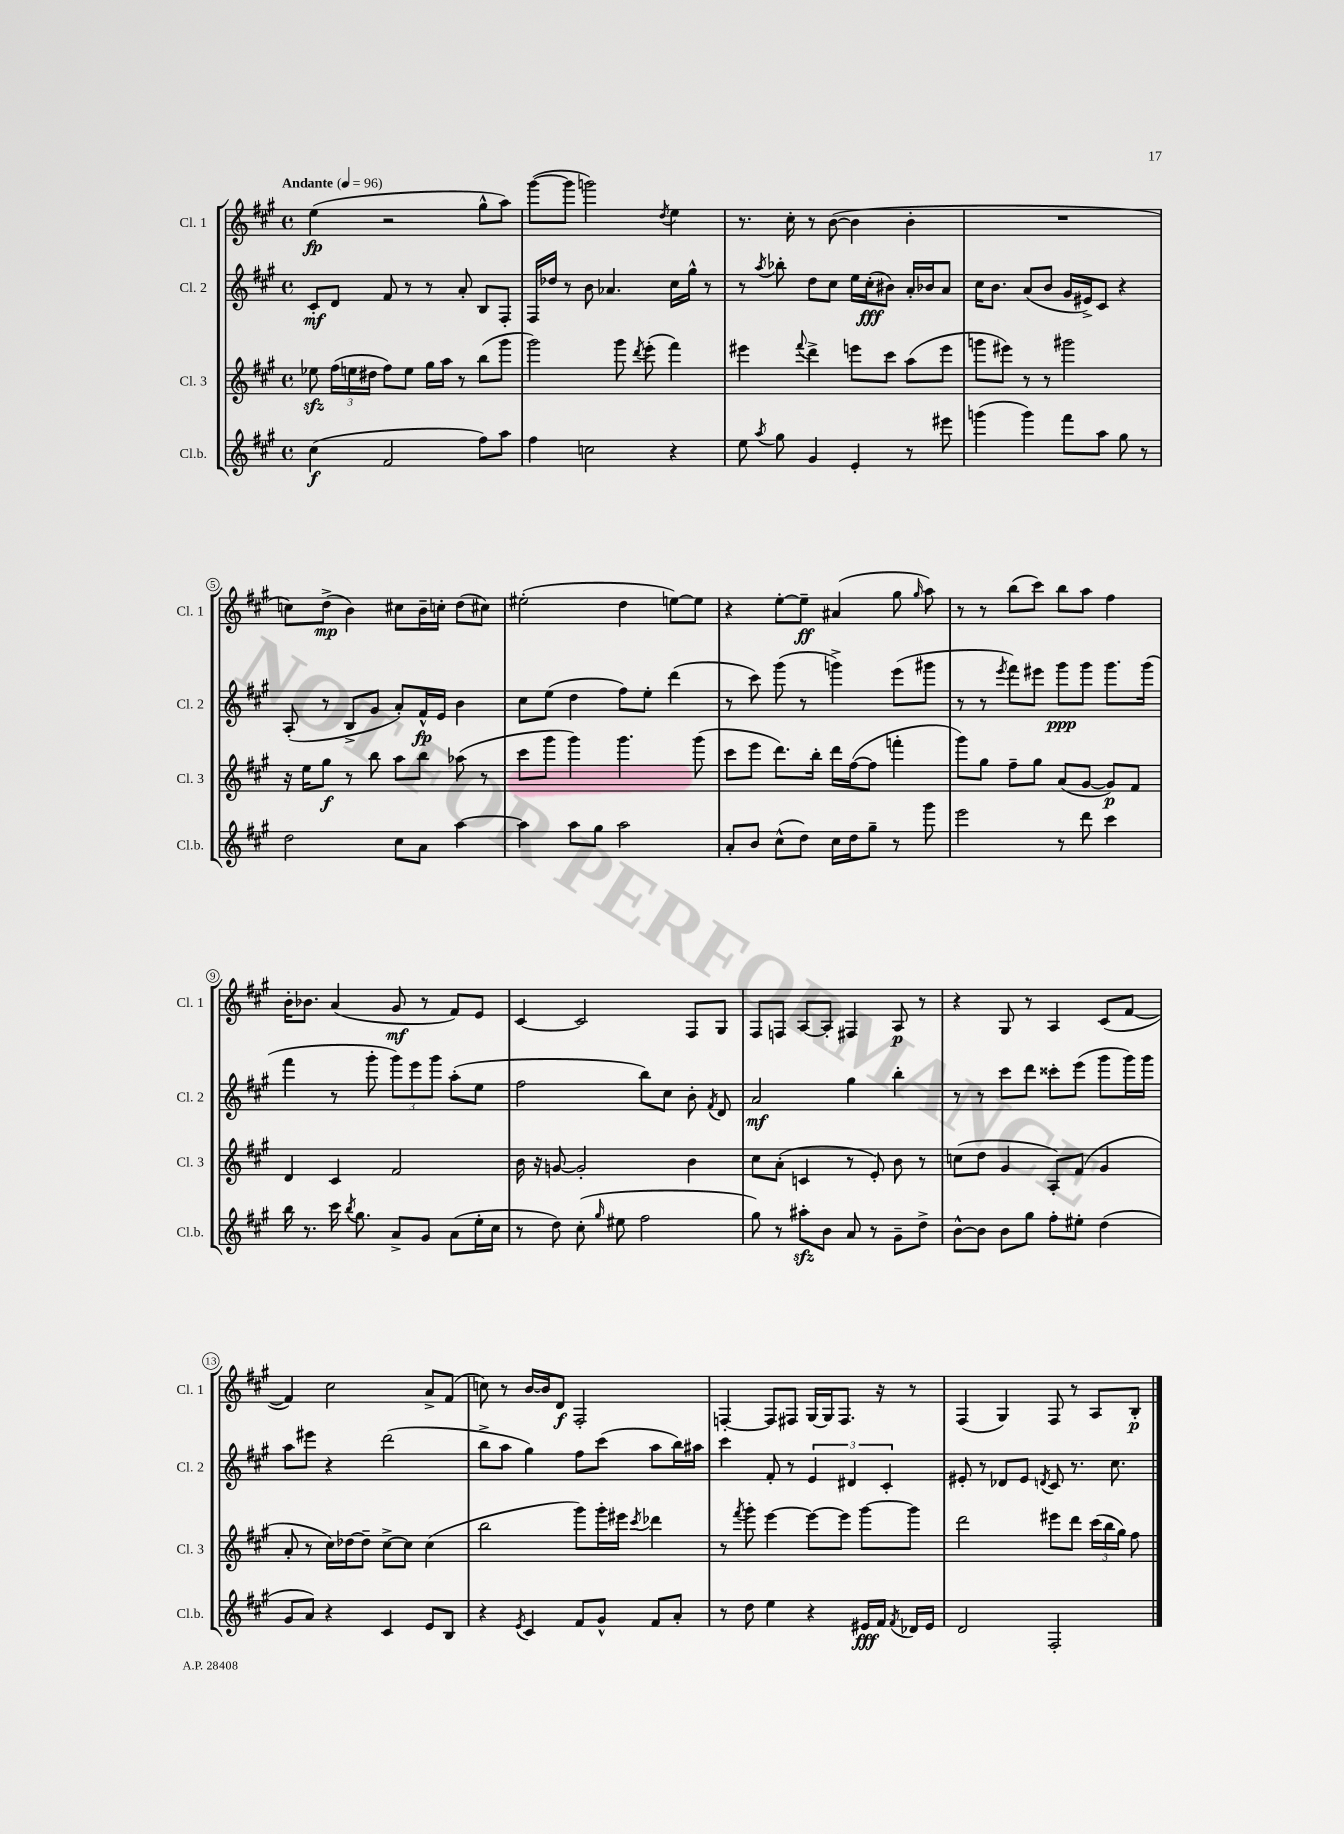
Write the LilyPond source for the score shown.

<<
\new StaffGroup <<
\new Staff = "s0" \with { instrumentName = "Cl. 1" shortInstrumentName = "Cl. 1" } {
    \clef treble \key a \major \defaultTimeSignature \time 4/4 \tempo "Andante" 4 = 96
    \autoBeamOff e''4\fp( r2 gis''8[-^ a''8]) |
    gis'''8[~( gis'''8] g'''2) \acciaccatura { d''8 } e''4 |
    r8. cis''16-. r8 b'8~( b'4 b'4-. |
    R1 |
    c''8[) d''8]->\mp( b'4) cis''8[ b'16-- c''16]-. d''8[( cis''8]) |
    eis''2-.( d''4 e''8[~) e''8] |
    r4 e''8[~-. e''8]--\ff ais'4( gis''8 \grace { gis''16 } a''8) |
    r8 r8 b''8[( cis'''8]) b''8[ a''8] fis''4 |
    b'16[-. bes'8.] a'4( gis'8\mf r8 fis'8[) e'8] |
    cis'4~ cis'2 fis8[ gis8] |
    fis8[ f8] a8[~ a8]-. fis4 a8\p r8 |
    r4 gis8 r8 a4 cis'8[( fis'8]~ |
    fis'4) cis''2 a'8[-> fis'8]( |
    c''8) r8 b'16[~ b'16 d'8]\f fis2-. |
    f4~-. f8[ fis8] gis16[~ gis16 fis8.] r16 r8 |
    fis4( gis4) fis8 r8 a8[ b8]-.\p \bar "|." |
}
\new Staff = "s1" \with { instrumentName = "Cl. 2" shortInstrumentName = "Cl. 2" } {
    \clef treble \key a \major \defaultTimeSignature \time 4/4
    \autoBeamOff cis'8[-.\mf d'8] fis'8 r8 r8 a'8-. b8[ fis8]-. |
    fis16[ des''16] r8 b'8 aes'4. cis''16[ gis''16]-^ r8 |
    r8 \acciaccatura { a''8 } bes''8-. d''8[ cis''8] e''16[ cis''16-.\fff( bis'8]) a'16[-. bes'16 a'8] |
    cis''16[ b'8.] a'8[( b'8] gis'16[ eis'16->) cis'8] r4 |
    a8-.( r8 b8[-> gis'8] a'8[-.) fis'16-^\fp e'16] b'4 |
    cis''8[ e''8]( d''4 fis''8[) e''8]-. d'''4( |
    r8 cis'''8) gis'''8( r8 g'''4->) e'''8[( gis'''8] |
    r8 r8 \acciaccatura { e'''8 } fis'''8[) eis'''8] gis'''8[\ppp gis'''8] gis'''8.[ gis'''16]( |
    fis'''4 r8 gis'''8-. \tuplet 3/2 { gis'''8[) e'''8 gis'''8] } a''8[-.( e''8] |
    fis''2 b''8[) cis''8] b'8-. \acciaccatura { fis'8 } d'8 |
    a'2\mf gis''4 b''4-. |
    r8 r8 cis'''8[ d'''8] cisis'''8[-. e'''8]( gis'''8[ gis'''16) gis'''16] |
    a''8[ eis'''8] r4 d'''2( |
    b''8[-> a''8] gis''4) fis''8[ cis'''8]( a''8[ b''16) ais''16] |
    cis'''4 fis'8-. r8 \tuplet 3/2 { e'4 dis'4 cis'4-. } |
    eis'8-. r8 des'8[ eis'8] \acciaccatura { d'8 } cis'8 r8. cis''8. \bar "|." |
}
\new Staff = "s2" \with { instrumentName = "Cl. 3" shortInstrumentName = "Cl. 3" } {
    \clef treble \key a \major \defaultTimeSignature \time 4/4
    \autoBeamOff ees''8\sfz \tuplet 3/2 { fis''16[( e''16 dis''16] } fis''8[) e''8] gis''16[ a''16] r8 b''8[( gis'''8] |
    gis'''2) gis'''8 \acciaccatura { d'''8 } e'''8-.( fis'''4) |
    eis'''4 \appoggiatura { fis'''8 } d'''4-> e'''8[ cis'''8] a''8[( e'''8] |
    g'''8[ eis'''8]) r8 r8 gis'''2 |
    r16 e''16[ gis''8]\f r8 b''8 a''8[ b''8] aes''8( r8 |
    cis'''8[ gis'''8] gis'''4) gis'''4. gis'''8( |
    cis'''8[ e'''8] d'''8.[) b''16]-. d'''16[ fis''16~( fis''8] f'''4-. |
    gis'''8[) gis''8] fis''8[-- gis''8] a'8[( gis'8]~ gis'8[\p) fis'8] |
    d'4 cis'4 fis'2 |
    b'16 r16 g'8~ g'2-. b'4 |
    cis''8[ a'8]-.( c'4 r8 e'8-.) b'8 r8 |
    c''8[( d''8] gis'4 a8[-.) fis'8]( gis'4 |
    a'8-. r8 cis''16[) des''16~ des''8]-- cis''8[~-> cis''8] cis''4( |
    b''2 gis'''8[) gis'''16-. eis'''16] \acciaccatura { cis'''8 } des'''4 |
    r8 \acciaccatura { fis'''8 } gis'''8-. e'''4~ e'''8[~ e'''8] gis'''8[~ gis'''8] |
    d'''2 eis'''8[ d'''8] \tuplet 3/2 { cis'''16[( b''16 gis''16]) } fis''8 \bar "|." |
}
\new Staff = "s3" \with { instrumentName = "Cl.b." shortInstrumentName = "Cl.b." } {
    \clef treble \key a \major \defaultTimeSignature \time 4/4
    \autoBeamOff cis''4\f( fis'2 fis''8[) a''8] |
    fis''4 c''2 r4 |
    e''8 \acciaccatura { a''8 } gis''8 gis'4 e'4-. r8 eis'''8 |
    g'''4( g'''4) fis'''8[ a''8] gis''8 r8 |
    d''2 cis''8[ a'8] a''4~ |
    a''4 a''8[ gis''8] a''2 |
    a'8[-. b'8] cis''8[-^( d''8]) cis''16[ d''16 gis''8]-- r8 gis'''8 |
    e'''2 r8 d'''8 cis'''4 |
    b''16 r8. cis'''16 \acciaccatura { b''8 } gis''8. a'8[-> gis'8] a'8[( e''16-. cis''16] |
    r8 d''8) cis''8-.( \grace { gis''16 } eis''8 fis''2 |
    gis''8) r8 ais''8[-.\sfz b'8] a'8 r8 gis'8[-- d''8]-> |
    b'8[~-^ b'8] b'8[ gis''8] fis''8[-. eis''8]-. d''4( |
    gis'8[ a'8]) r4 cis'4 e'8[ b8] |
    r4 \acciaccatura { e'8 } cis'4 fis'8[ gis'8]-^ fis'8[ a'8]-. |
    r8 d''8 e''4 r4 eis'16[\fff fis'16] \acciaccatura { fis'8 } des'16[ eis'16] |
    d'2 fis2-. \bar "|." |
}
>>
>>
\layout { \context { \Score \override BarNumber.stencil = #(make-stencil-circler 0.1 0.3 ly:text-interface::print) } }
